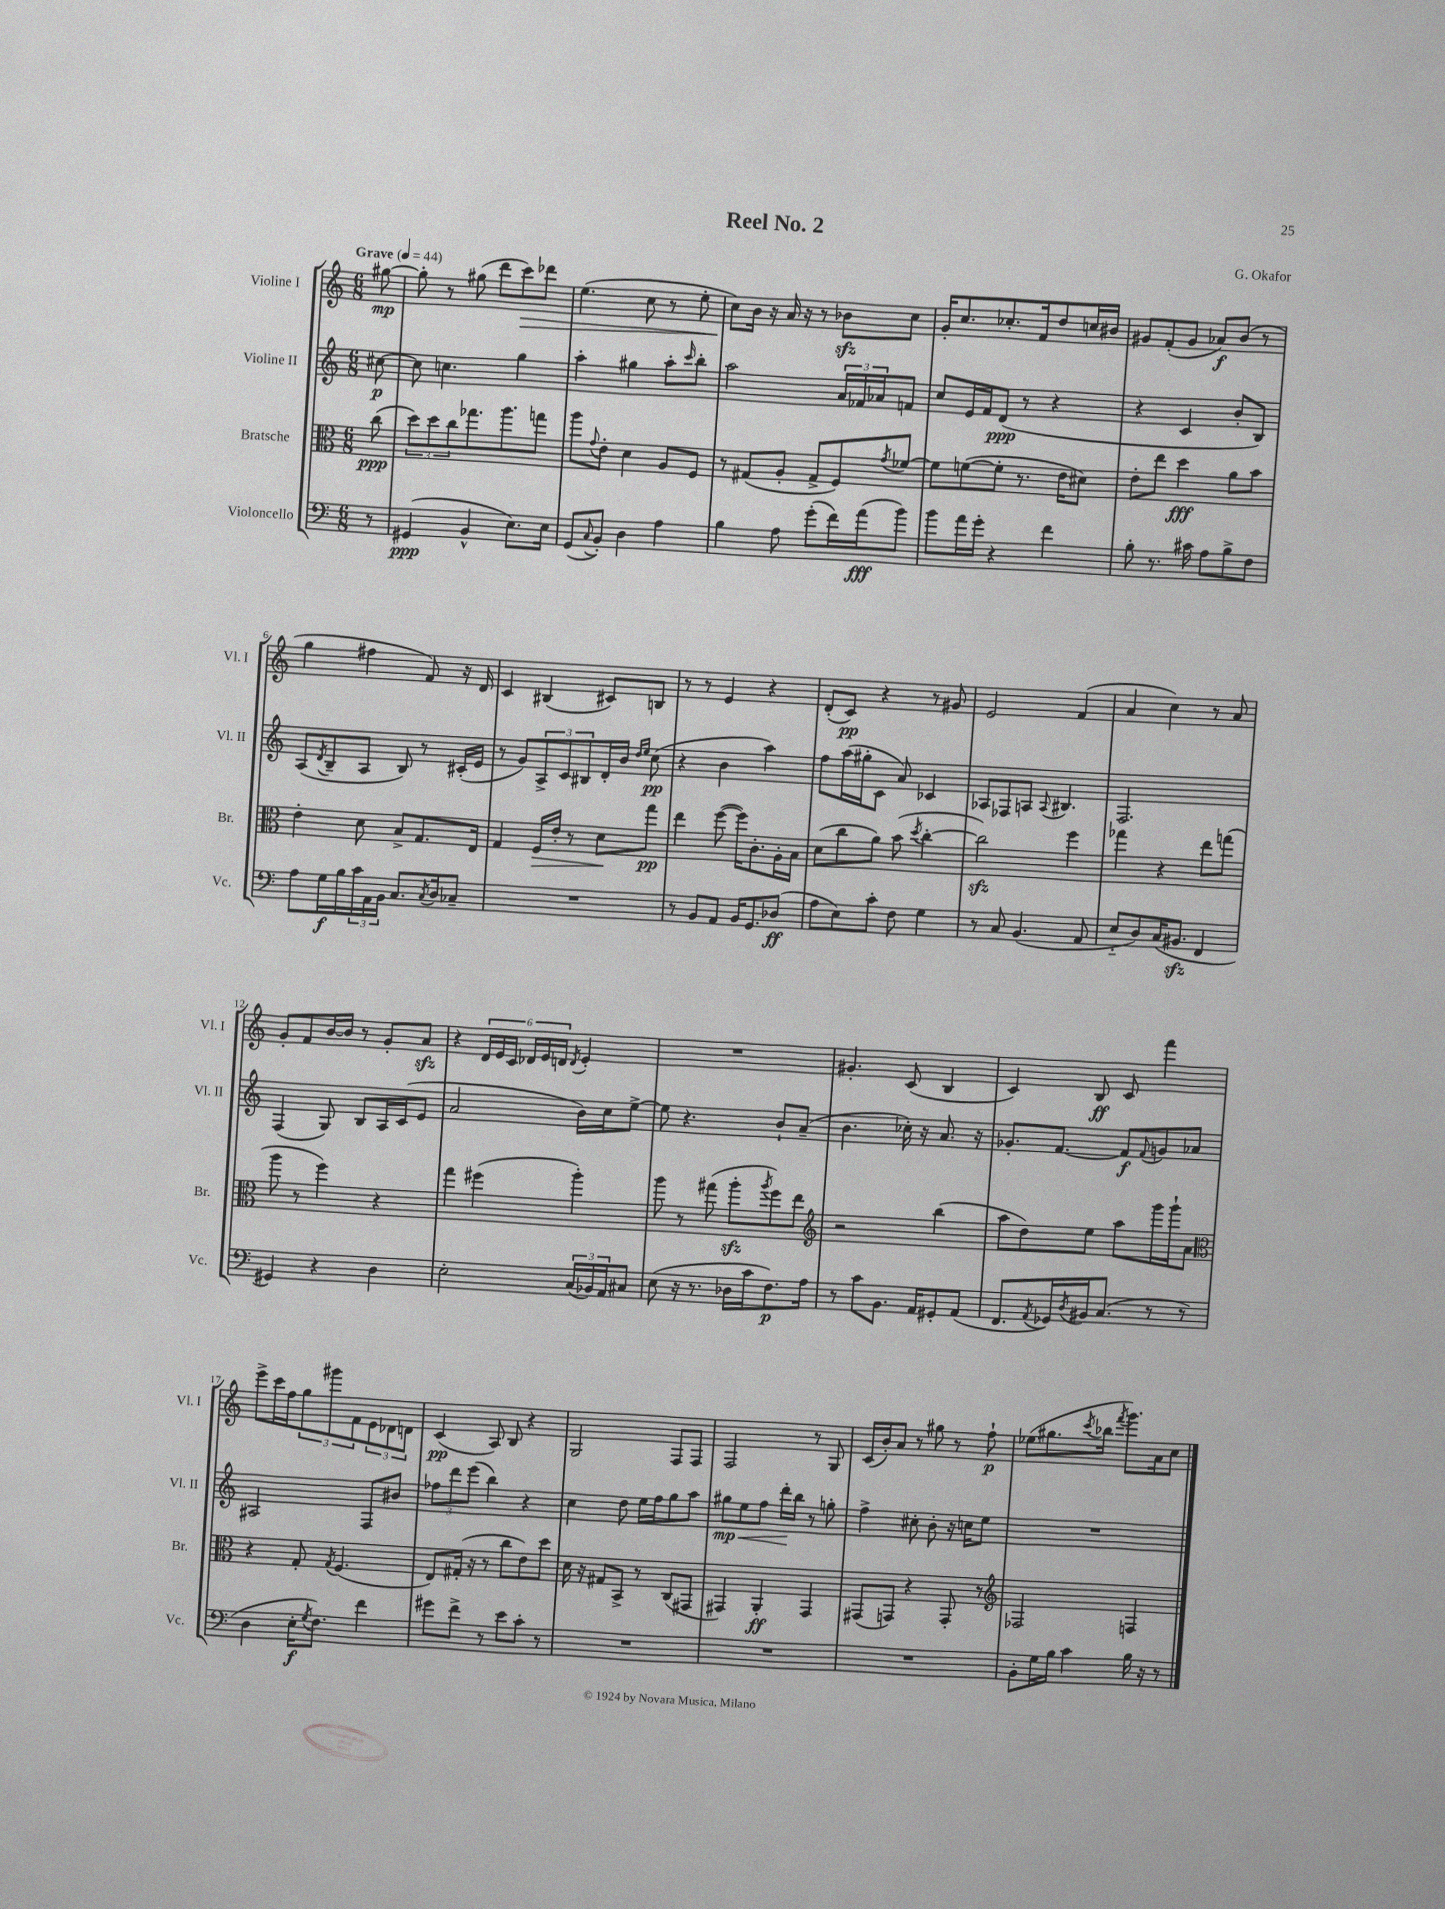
\header { title = "Reel No. 2" composer = "G. Okafor" }
<<
\new StaffGroup <<
\new Staff = "s0" \with { instrumentName = "Violine I" shortInstrumentName = "Vl. I" } {
    \clef treble \key c \major \numericTimeSignature \time 6/8 \partial 8 \tempo "Grave" 4 = 44
    gis''8~\mp |
    gis''8-. r8 gis''8( d'''8 c'''8\>) des'''8 |
    e''4.( c''8 r8 e''8-. |
    c''8\!) b'16 r16 a'16 r16 r8 bes'8\sfz c''8 |
    g'16-. c''8. ces''8.-. f'16 d''8 c''16 bis'16 |
    gis'8 f'8-.( gis'8 aes'8\f) b'8( r8 |
    g''4 fis''4 f'8) r16 d'16 |
    c'4 bis4( cis'8) b8 |
    r8 r8 e'4 r4 |
    d'8-.( c'8\pp) r4 r8 gis'8 |
    e'2 f'4( |
    a'4 c''4) r8 a'8 |
    g'8-. f'8 b'16~ b'16 r8 g'8-. a'8\sfz |
    r4 \tuplet 6/4 { d'16 e'16 c'16 des'16 e'16 d'16 } \acciaccatura { d'8 } e'4-. |
    R2. |
    gis'4.-. c'8( b4 |
    c'4) b8\ff c'8 f'''4 |
    e'''8-> c'''16 f''16 \tuplet 3/2 { g''8 gis'''8 f'8 } \tuplet 3/2 { e'8 des'8 d'8 } |
    c'4\pp( a8) b8 r4 |
    g2 f8 f8 |
    f2 r8 g8 |
    c'16( b'16-.) a'8 r8 gis''8 r8 f''8-!\p |
    ees''8( gis''8. \acciaccatura { c'''8 } bes''16 \acciaccatura { f'''8 } g'''8.) a'16 c''8 \bar "|." |
}
\new Staff = "s1" \with { instrumentName = "Violine II" shortInstrumentName = "Vl. II" } {
    \clef treble \key c \major \numericTimeSignature \time 6/8 \partial 8
    cis''8~\p |
    cis''8 c''4. g''4 |
    a''4-. gis''4 a''8-. \grace { c'''16 } b''8-. |
    a''2 \tuplet 3/2 { a'16 fes'16 aes'16 } f'8 |
    c''8 e'16 f'16 d'8\ppp( r8 r4 |
    r4 c'4 b'8-. b8) |
    a8( \acciaccatura { d'8 } b8-- a8 b8) r8 cis'16-.( e'16 |
    r8 g'8) \tuplet 3/2 { a8-> c'8 bis8 } d'16-. b'16 \grace { d''16 e''16 } c''8\pp( |
    r4 b'4 a''4) |
    f''8 a''16( gis''16-. c'8 a'8) ces'4 |
    aes8 fes8 a8 \appoggiatura { a8 } bis4. |
    f2. |
    f4( g8) b8 a16 c'16( e'8 |
    a'2 b'16) c''16 e''8~-> |
    e''8 r4. b'8-! a'8--( |
    b'4. ces''16-.) r16 a'8. r16 |
    ges'8.-. f'8.~ f'8\f \appoggiatura { f'8 } g'8 aes'8 |
    ais2 f8 bis'8 |
    \tuplet 3/2 { fes''8 d'''8 e'''8( } b''4) r4 |
    c''4 d''8 e''16 f''16 g''8 a''8 |
    gis''8\mp e''8\< f''8 d'''16-.\! b''16 r8 g''8-. |
    f''4-> cis''8-. b'8-. r16 c''16 e''8 |
    R2. \bar "|." |
}
\new Staff = "s2" \with { instrumentName = "Bratsche" shortInstrumentName = "Br." } {
    \clef alto \key c \major \numericTimeSignature \time 6/8 \partial 8
    c''8\ppp( |
    \tuplet 3/2 { d''8) d''8 c''8 } ges''8. a''8. g''8 |
    a''8 \appoggiatura { g'8 } e'8-. d'4 a8 f8 |
    r8 gis8( a8-. gis8-> f8) \acciaccatura { g'8 } fes'8~ |
    fes'8 f'8~( f'8-. r8. e'16 dis'8) |
    e'8-. e''8 d''4\fff a'8 b'8 |
    e'4-. d'8 b8-> g8. e16 |
    g4 f16\> e'16-. r8 d'8\! g''8\pp |
    e''4 f''8~( f''16) c'8.-. a16-. b16 |
    d'8( c''8 a'8) b'8( \acciaccatura { d''8 } c''4~-. |
    c''2\sfz) f''4 |
    ges''4 r4 e''8 g''8( |
    a''8 r8 f''4) r4 |
    g''4 fis''4( a''4-.) |
    a''8 r8 gis''8( a''8-.\sfz \acciaccatura { a''8 } f''8) e''8 |
    \clef treble r2 b''4( |
    a''8 d''8) e''8 a''8 g'''16 g'''16-! a'8 |
    \clef alto r4 g8-. \acciaccatura { g8 } f4.( |
    e8) gis16-.( r16 r8 c''8 e'8) d''8 |
    d'16 r16 gis8 b,8-> r8 c8( gis,8 |
    gis,4) a,4-.\ff gis,4 |
    gis,8( g,8) r4 g,8-. r8 |
    \clef treble fes2 f4 \bar "|." |
}
\new Staff = "s3" \with { instrumentName = "Violoncello" shortInstrumentName = "Vc." } {
    \clef bass \key c \major \numericTimeSignature \time 6/8 \partial 8
    r8 |
    gis,4\ppp( b,4-^ e8.) e16 |
    g,8( \appoggiatura { c8 } b,8-.) d4 a4 |
    b4 a8 g'8-.( f'16) a'16\fff( b'8) |
    b'8 a'16 g'16-. r4 f'4 |
    b8-. r8. cis'16 a8 b8-> f8 |
    a8 g16\f b16 \tuplet 3/2 { c'16 a,16 b,16 } c8. \acciaccatura { c8 } d16 ces8-- |
    R2. |
    r8 b,8 a,8 b,16 g,8. des8\ff( |
    a8 e8) c'8-. f8 g4 |
    r8 c8 b,4.( a,8 |
    e8-_ d8) c16( bis,8.\sfz f,4 |
    gis,4) r4 d4 |
    e2-. \tuplet 3/2 { c16( bes,16) a,16 } cis8 |
    e8( r16 r8. des16 c'16 f8.\p) a16 |
    r8 c'8 b,8. a,16 gis,8-. a,8( |
    f,8. \acciaccatura { a,8 } ges,16) \acciaccatura { d8 } bis,16 c8.( r8 r8 |
    d4 e16-.\f \acciaccatura { g8 } f8.) f'4 |
    gis'8 f'8-> r8 e'8 c'8-. r8 |
    R2. |
    R2. |
    R2. |
    b,8-. g16 b16 c'4 b16 r16 r8 \bar "|." |
}
>>
>>
